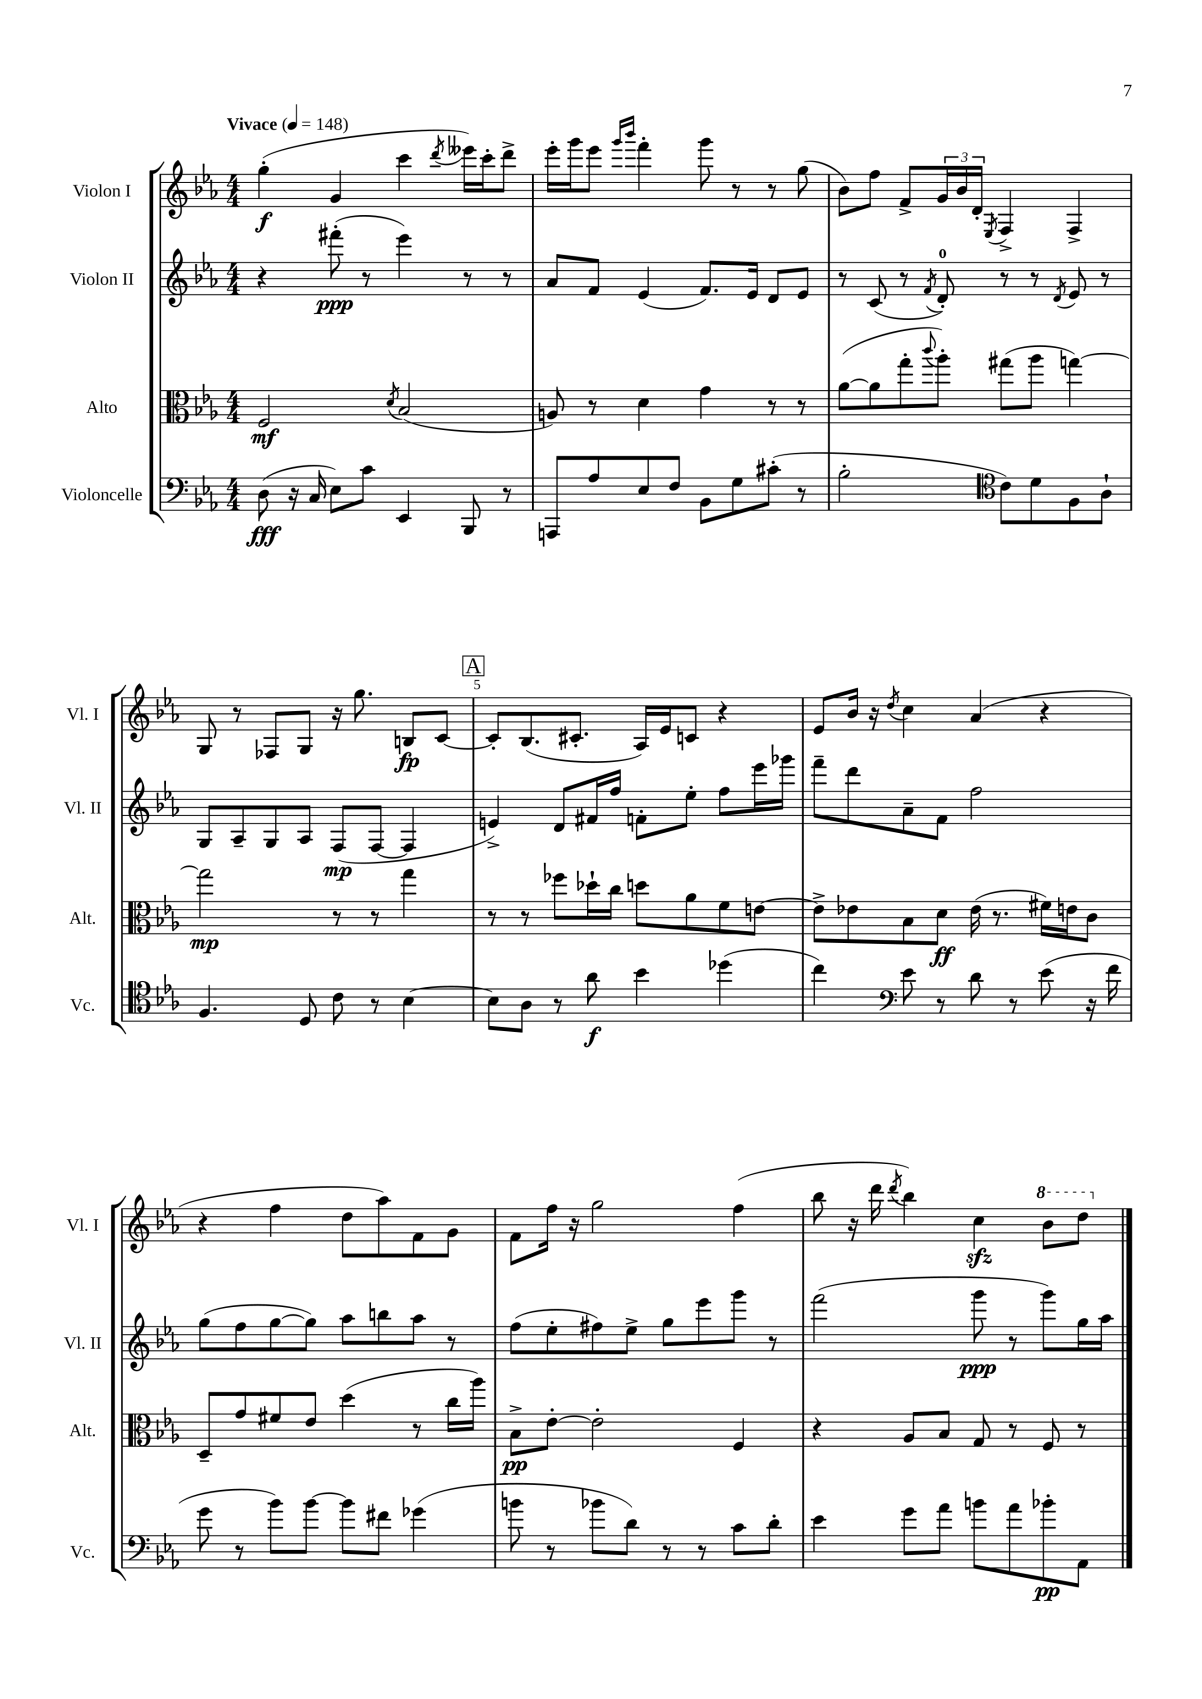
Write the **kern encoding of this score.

**kern	**kern	**kern	**kern
*staff4	*staff3	*staff2	*staff1
*clefF4	*clefC3	*clefG2	*clefG2
*k[b-e-a-]	*k[b-e-a-]	*k[b-e-a-]	*k[b-e-a-]
*M4/4	*M4/4	*M4/4	*M4/4
*MM148	*MM148	*MM148	*MM148
(8D\	2F/	4r	(4gg'\
16r	.	.	.
16C/	.	.	.
8E-\L)	.	(8fff#'\	4g/
8c\J	.	8r	.
.	8qd/	.	.
4EE-/	(2B-/	4eee-\)	4ccc\
.	.	.	8qddd/
8BBB-/	.	8r	16eee--\LL)
.	.	.	16ccc'\J
8r	.	8r	8ddd^\J
=	=	=	=
8AAA/L	8A/)	8a-/L	16eee-'\LL
.	.	.	16ggg\J
8A-/	8r	8f/J	8eee-\J
.	.	.	16qqggg/LL
.	.	.	16qqbbb-/JJ
8E-/	4d\	(4e-/	4fff'\
8F/J	.	.	.
8BB-\L	4g\	8.f/L)	8ggg\
8G\	.	.	8r
.	.	16e-/Jk	.
(8c#'\J	8r	8d/L	8r
8r	8r	8e-/J	(8gg\
=	=	=	=
2B-'\	([8a-\L	8r	8b-\L)
.	8a-\]	(8c/	8ff\J
.	8gg'\	8r	8f^/L
.	8qqccc/	8qf/	.
.	8aa-'\J)	8d'/)	24g/L
.	.	.	24b-/
.	.	.	24d'/JJ
*clefC4	*	*	*
.	.	.	8qE-/
8c\L)	(8gg#\L	8r	4F^/
8d\	8aa-\J	8r	.
.	.	8qd/	.
8F\	[4gg\)	8e-/	4F^/
8A-`\J	.	8r	.
=	=	=	=
4.F/	2gg\]	8G/L	8G/
.	.	8A-~/	8r
.	.	8G/	8F-/L
8D/	.	8A-/J	8G/J
8c\	8r	(8F/L	16r
.	.	.	8.gg\
8r	8r	[8F/J	.
[4B-\	4gg\	4F/]	8B/L
.	.	.	[8c/J
=	=	=	=
8B-\]L	8r	4e^/)	8c'/]L
8A-\J	8r	.	(8.B-/
8r	8ff-\L	8d/L	.
.	.	.	8.c#'/J
8a-\	16dd-`\L	16f#/L	.
.	16cc\JJ	16ff/JJ	.
4b-\	8dd\L	8f'\L	16A-/LL)
.	.	.	16e-/J
.	8a-\	8ee-'\J	8c/J
(4dd-\	8f\	8ff\L	4r
.	[8e\J	16eee-\L	.
.	.	16ggg-\JJ	.
=	=	=	=
4cc\)	8e^\]L	8fff~\L	8e-/L
.	8e-\	8ddd\	16b-/Jk
.	.	.	16r
*clefF4	*	*	*
.	.	.	8qdd/
8e-\	8B-\	8a-~\	4cc\
8r	8d\J	8f\J	.
8d\	(16e-\	2ff\	(4a-/
.	8.r	.	.
8r	.	.	.
(8e-\	16f#\LL)	.	4r
.	16e\J	.	.
16r	8c\J	.	.
16f\	.	.	.
=	=	=	=
8g\	8D~/L	(8gg\L	4r
8r	8g/	8ff\	.
8b-\L)	8f#/	[8gg\	4ff\
[8b-\J	8e-/J	8gg\]J)	.
8b-\]L	(4dd\	8aa-\L	8dd\L
8f#\J	.	8bb\	8aa-\)
(4g-\	8r	8aa-\J	8f\
.	16cc\LL	8r	8g\J
.	16aa-\JJ)	.	.
=	=	=	=
8b\	8B-^\L	(8ff\L	8f\L
8r	[8e-'\J	8ee-'\	16ff\Jk
.	.	.	16r
8b-\L	2e-'\]	8ff#\)	2gg\
8d\J)	.	8ee-^\J	.
8r	.	8gg\L	.
8r	.	8eee-\	.
8c\L	4F/	8ggg\J	(4ff\
8d'\J	.	8r	.
=	=	=	=
4e-\	4r	(2fff\	8bb-\
.	.	.	16r
.	.	.	16ddd\
.	.	.	8qddd/
8g\L	8A-/L	.	4bb-\)
8a-\J	8B-/J	.	.
8b\L	8G/	8ggg\	4cc\
8a-\	8r	8r	.
8b-'\	8F/	8ggg\L)	8bb-\L
8AA-\J	8r	16gg\L	8ddd\J
.	.	16aa-\JJ	.
==	==	==	==
*-	*-	*-	*-
